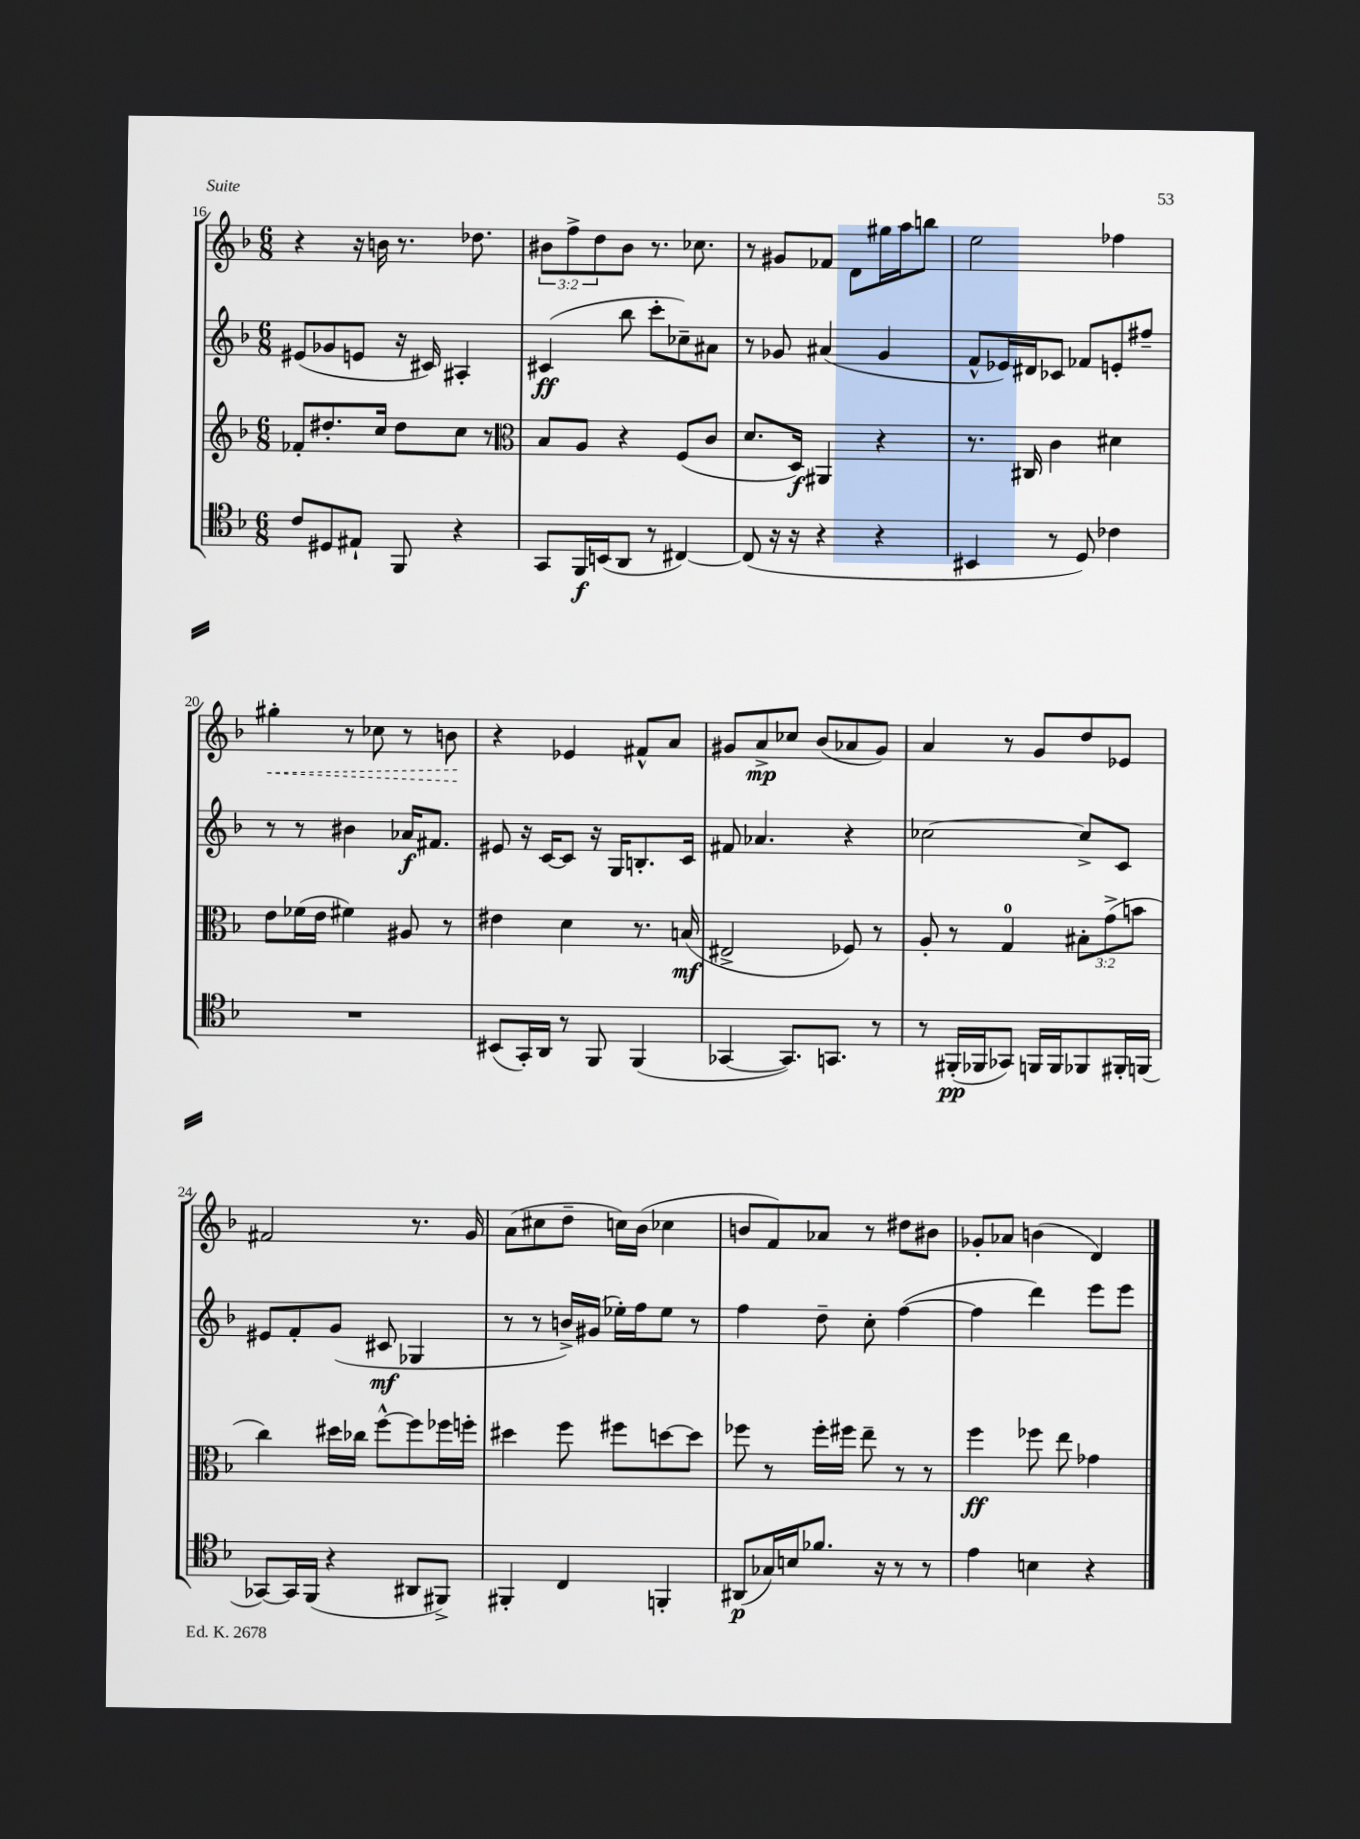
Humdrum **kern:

**kern	**dynam	**kern	**dynam	**kern	**dynam	**kern	**dynam
*part4	*part4	*part3	*part3	*part2	*part2	*part1	*part1
*staff4	*staff4	*staff3	*staff3	*staff2	*staff2	*staff1	*staff1
*clefC4	*	*clefG2	*	*clefG2	*	*clefG2	*
*k[b-]	*	*k[b-]	*	*k[b-]	*	*k[b-]	*
*M6/8	*	*M6/8	*	*M6/8	*	*M6/8	*
=16	=16	=16	=16	=16	=16	=16	=16
8c/L	.	8f-X'/L	.	(8e#X/L	.	4r	.
8D#X/	.	8.dd#X'/	.	8g-X/	.	.	.
8E#X`/J	.	.	.	8en/J	.	16r	.
.	.	16cc/Jk	.	.	.	16bn\	.
8FF/	.	8dd#\L	.	16r	.	8.r	.
.	.	.	.	16c#X/)	.	.	.
4r	.	8cc\J	.	4A#X'/	.	.	.
.	.	.	.	.	.	8.dd-X\	.
.	.	8r	.	.	.	.	.
=17	=17	=17	=17	=17	=17	=17	=17
*	*	*clefC3	*	*	*	*	*
8GG/L	.	8B-/L	.	(4c#X/	ff	12b#X\L	.
.	.	.	.	.	.	12ff^\	.
16FF/L	f	8A/J	.	.	.	.	.
.	.	.	.	.	.	12dd\	.
(16BBn/J	.	.	.	.	.	.	.
8AA/J	.	4r	.	8bb-\	.	8b#\J	.
8r	.	.	.	8ccc'\L	.	8.r	.
[4C#X/)	.	(8F/L	.	8cc-X~\)	.	.	.
.	.	.	.	.	.	8.cc-X\	.
.	.	8c/J	.	8a#X\J	.	.	.
=18	=18	=18	=18	=18	=18	=18	=18
(8C#/]	.	8.d/L	.	8r	.	8r	.
16r	.	.	.	8g-X/	.	8g#X/L	.
16r	.	16D/Jk)	f	.	.	.	.
4r	.	4AA#X/	.	(4a#X/	.	8f-X/J	.
.	.	.	.	.	.	8d\L	.
4r	.	4r	.	4g-/	.	16gg#X\L	.
.	.	.	.	.	.	16aa\J	.
.	.	.	.	.	.	8bbn\J	.
=19	=19	=19	=19	=19	=19	=19	=19
4BB#X/	.	8.r	.	8f^^/L	.	2ee\	.
.	.	.	.	16e-X/L)	.	.	.
.	.	16C#X/	.	16d#X/J	.	.	.
8r	.	4c\	.	8c-X/J	.	.	.
8D/)	.	.	.	8f-X/L	.	.	.
4c-X\	.	4d#X\	.	8en'/	.	4ff-X\	.
.	.	.	.	8ff#X~/J	.	.	.
!!LO:LB:g=z
=20	=20	=20	=20	=20	=20	=20	=20
!	!	!	!	!	!	!	!LO:HP:b
2.r	.	8e\L	.	8r	.	4gg#X'\	<
.	.	(16f-X\L	.	8r	.	.	.
.	.	16e\JJ	.	.	.	.	.
.	.	4f#X\)	.	4b#X\	.	8r	.
.	.	.	.	.	.	8cc-X\	.
.	.	8A#X/	.	16a-X/KL	f	8r	.
.	.	.	.	8.f#X/J	.	.	.
.	.	8r	.	.	.	8bn\	.
.	.	.	.	.	.	.	[
=21	=21	=21	=21	=21	=21	=21	=21
(8BB#X/L	.	4e#X\	.	8e#X/	.	4r	.
16GG'/L)	.	.	.	16r	.	.	.
16AA/JJ	.	.	.	[16c/KL	.	.	.
8r	.	4d\	.	8c/J]	.	4e-X/	.
8FF/	.	.	.	16r	.	.	.
.	.	.	.	16G/KL	.	.	.
(4FF/	.	8.r	.	8.Bn'/	.	8f#X^^/L	.
.	.	.	.	.	.	8a/J	.
.	.	(16Bn/	mf	16c/Jk	.	.	.
=22	=22	=22	=22	=22	=22	=22	=22
[4GG-X/	.	2E#X^/	.	8f#X/	.	8g#X/L	.
.	.	.	.	4.a-X/	.	8a^/	mp
8.GG-/L])	.	.	.	.	.	8cc-X/J	.
.	.	.	.	.	.	(8b-/L	.
8.GGn/J	.	.	.	.	.	.	.
.	.	8F-X/)	.	4r	.	8a-X/	.
8r	.	8r	.	.	.	8g#/J)	.
=23	=23	=23	=23	=23	=23	=23	=23
8r	.	8A'/	.	[2cc-X\	.	4a/	.
(16FF#X'/LL	pp	8r	.	.	.	.	.
16FF-X/J	.	.	.	.	.	.	.
8GG-X/J)	.	4G/	.	.	.	8r	.
16FFn/LL	.	.	.	.	.	8g/L	.
16FF/J	.	.	.	.	.	.	.
8FF-X/	.	12B#X'\L	.	8cc-^/L]	.	8dd/	.
.	.	(12g^\	.	.	.	.	.
16FF#X'/L	.	.	.	8c/J	.	8e-X/J	.
.	.	12bn\J	.	.	.	.	.
(16FFn/JJ	.	.	.	.	.	.	.
!!LO:LB:g=z
=24	=24	=24	=24	=24	=24	=24	=24
[8GG-X/L)	.	4cc\)	.	8e#X/L	.	2f#X/	.
16GG-/L]	.	.	.	8f'/	.	.	.
(16FF/JJ	.	.	.	.	.	.	.
4r	.	16dd#X\LL	.	(8g/J	.	.	.
.	.	16cc-X\JJ	.	.	.	.	.
.	.	[8ff^^\L	.	8c#X/	mf	.	.
8AA#X/L	.	8ff\]	.	4G-X/	.	8.r	.
8FF#X^/J)	.	16ff-X\L	.	.	.	.	.
.	.	16ffn'\JJ	.	.	.	16g/	.
=25	=25	=25	=25	=25	=25	=25	=25
4FF#X'/	.	4dd#X\	.	8r	.	(8a\L	.
.	.	.	.	8r	.	8cc#X\	.
4C/	.	8ff\	.	16bn^/LL)	.	8dd~\J	.
.	.	.	.	(16g#X/JJ	.	.	.
.	.	8ff#X\L	.	16ee-X'\LL)	.	16ccn\LL)	.
.	.	.	.	16ff\J	.	(16b-\JJ	.
4FFn'/	.	[8ddn\	.	8ee-\J	.	4cc-X\	.
.	.	8dd\J]	.	8r	.	.	.
=26	=26	=26	=26	=26	=26	=26	=26
(8AA#X/L	p	8ff-X\	.	4ff\	.	8bn/L	.
16G-X/L)	.	8r	.	.	.	8f/)	.
16Bn/J	.	.	.	.	.	.	.
8.f-X/J	.	16ff-'\LL	.	8dd~\	.	8a-X/J	.
.	.	16ff#X\JJ	.	.	.	.	.
.	.	8ee~\	.	8cc'\	.	8r	.
16r	.	.	.	.	.	.	.
8r	.	8r	.	([4ff\	.	8dd#X\L	.
8r	.	8r	.	.	.	8b#X\J	.
=27	=27	=27	=27	=27	=27	=27	=27
4e\	.	4ff\	ff	4ff\]	.	8g-X'/L	.
.	.	.	.	.	.	8a-X/J	.
4Bn\	.	8ff-X\	.	4ddd\)	.	(4bn\	.
.	.	8ee\	.	.	.	.	.
4r	.	4g-X\	.	8eee\L	.	4d/)	.
.	.	.	.	8eee\J	.	.	.
==	==	==	==	==	==	==	==
*-	*-	*-	*-	*-	*-	*-	*-
